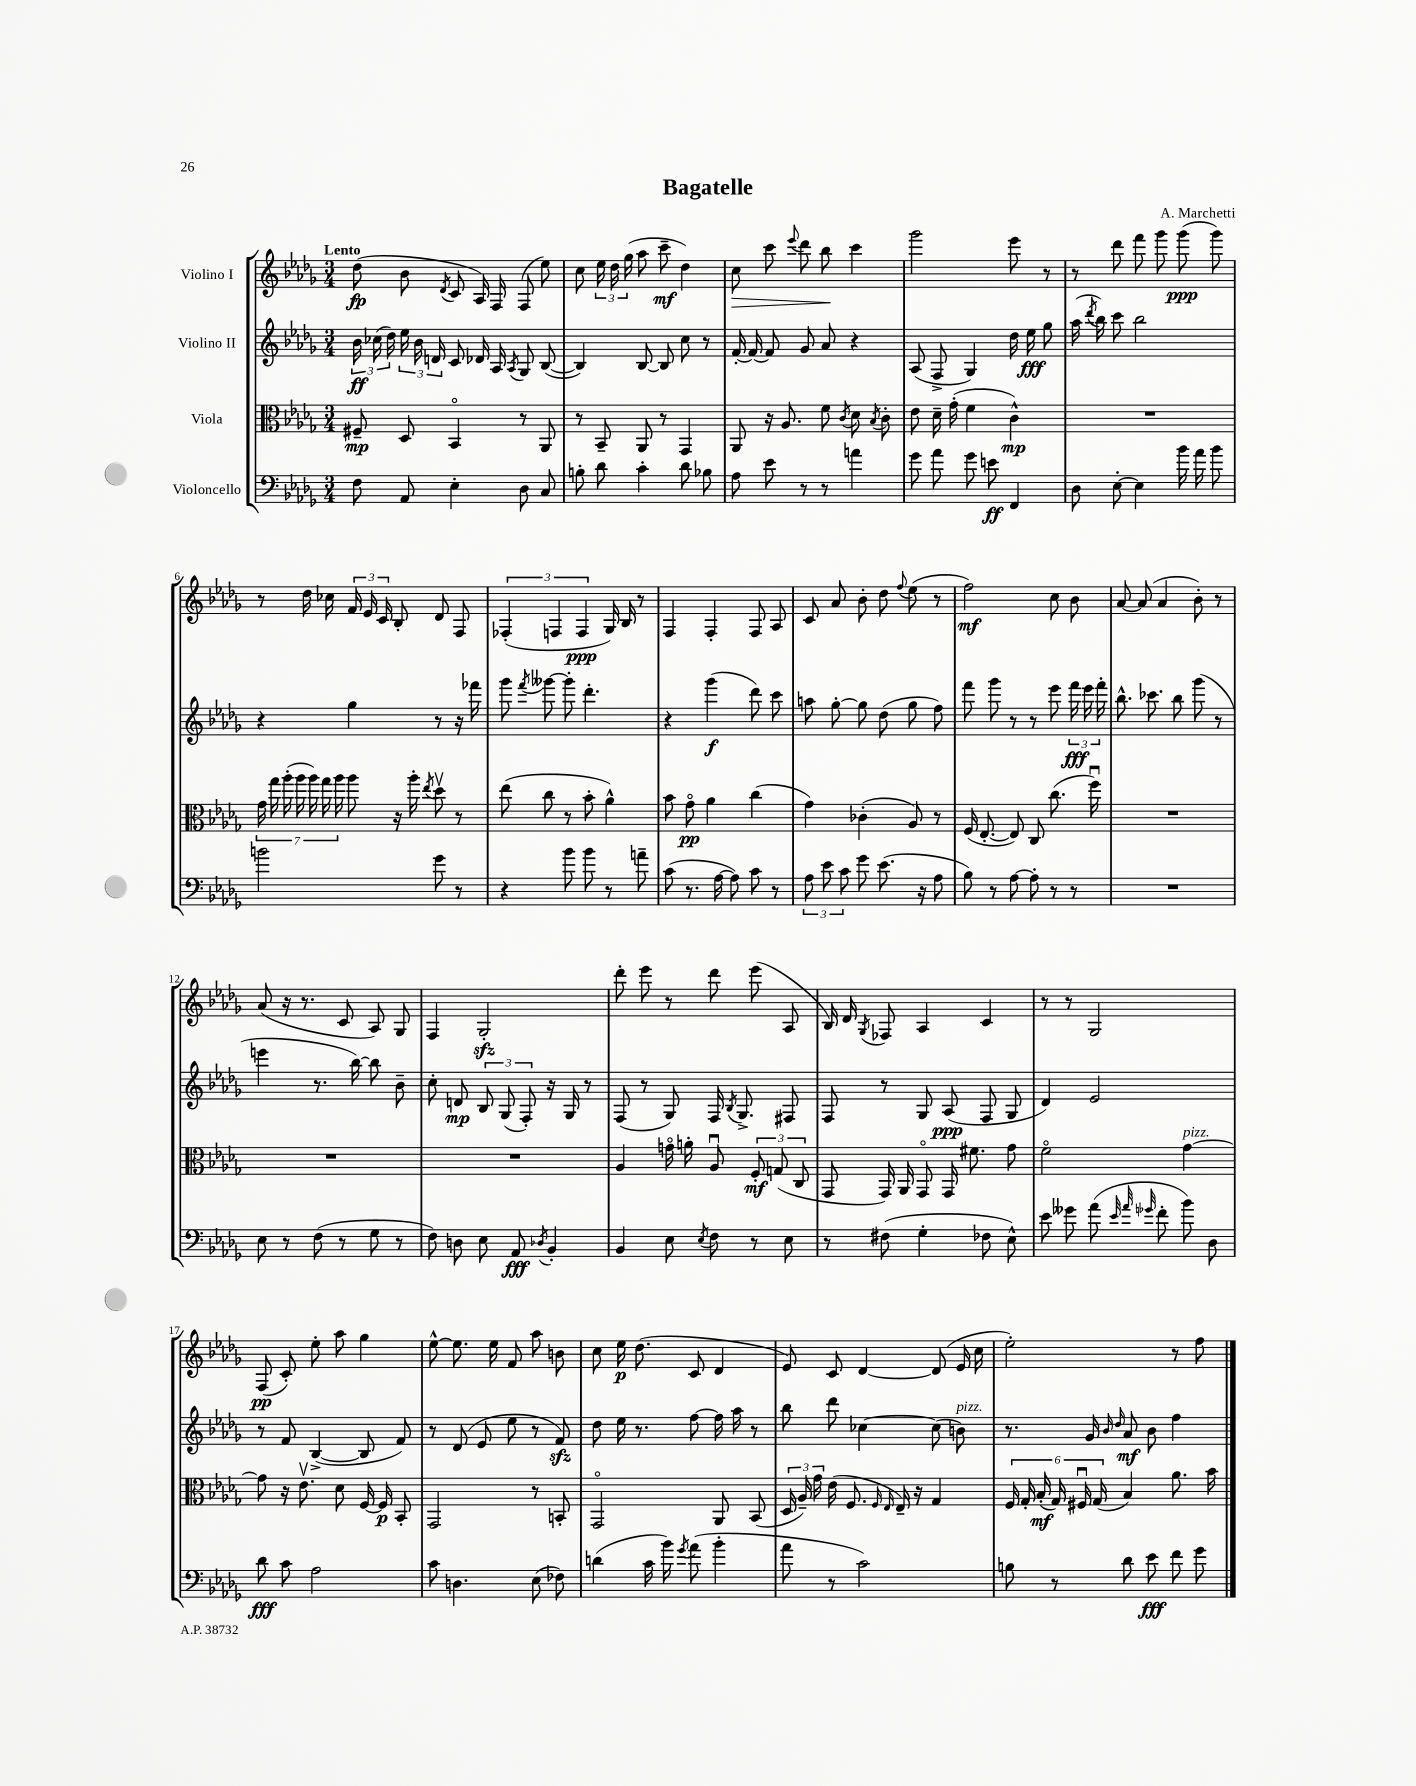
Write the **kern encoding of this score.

**kern	**dynam	**kern	**dynam	**kern	**dynam	**kern	**dynam
*part4	*part4	*part3	*part3	*part2	*part2	*part1	*part1
*staff4	*staff4	*staff3	*staff3	*staff2	*staff2	*staff1	*staff1
*I"Violoncello	*	*I"Viola	*	*I"Violino II	*	*I"Violino I	*
*clefF4	*	*clefC3	*	*clefG2	*	*clefG2	*
*k[b-e-a-d-g-]	*	*k[b-e-a-d-g-]	*	*k[b-e-a-d-g-]	*	*k[b-e-a-d-g-]	*
*M3/4	*	*M3/4	*	*M3/4	*	*M3/4	*
=1	=1	=1	=1	=1	=1	=1	=1
!	!	!	!	!	!	!LO:TX:a:B:t=Lento	!
8F\	.	8F#X~/	mp	24b-\	ff	(8dd-\	fp
.	.	.	.	(24cc-X\	.	.	.
.	.	.	.	24dd-\)	.	.	.
8AA-/	.	8D-/	.	24ee-\	.	8b-\	.
.	.	.	.	24b-\	.	.	.
.	.	.	.	24dn/	.	.	.
.	.	.	.	.	.	8qd-/	.
4E-'\	.	4BB-/	.	8c/	.	8c/	.
.	.	.	.	16d-X/	.	16A-/)	.
.	.	.	.	16A-/	.	16F/	.
.	.	.	.	8qA-/	.	.	.
8D-\	.	8r	.	8G-/	.	(8F/	.
8C/	.	8AA-/	.	([8B-/	.	8ee-\)	.
=2	=2	=2	=2	=2	=2	=2	=2
8Bn'\	.	8r	.	4B-/])	.	8cc\	.
8d-\	.	8BB-~/	.	.	.	24ee-\	.
.	.	.	.	.	.	24dd-\	.
.	.	.	.	.	.	(24gg-\	.
4c'\	.	8AA-/	.	[8B-/	.	8aa-\	.
.	.	8r	.	8B-/]	.	8ccc~\	mf
8d-\	.	4GG-/	.	8cc\	.	4dd-\)	.
8B-X\	.	.	.	8r	.	.	.
=3	=3	=3	=3	=3	=3	=3	=3
!	!	!	!	!	!	!	!LO:HP:b
8A-\	.	8AA-/	.	[16f'/	.	8cc\	>
.	.	.	.	16f/_	.	.	.
8e-\	.	16r	.	8f/]	.	8ccc\	.
.	.	8.A-/	.	.	.	.	.
.	.	.	.	.	.	8qqeee-/	.
8r	.	.	.	8g-/	.	8ddd-\	.
8r	.	8f\	.	8a-/	.	8bb-\	.
.	.	8qc/	.	.	.	.	.
4an\	.	8d-\	.	4r	.	4ccc\	]
.	.	8qB-/	.	.	.	.	.
.	.	8c'\	.	.	.	.	.
=4	=4	=4	=4	=4	=4	=4	=4
8g-\	.	8e-\	.	(8A-/	.	2ggg-\	.
8a-\	.	16d-~\	.	8F^/	.	.	.
.	.	(16g-'\	.	.	.	.	.
8g-\	.	4f\	.	4G-/)	.	.	.
8en\	ff	.	.	.	.	.	.
4FF/	.	4c^^\)	mp	16dd-\	.	8eee-\	.
.	.	.	.	16ee-\	fff	.	.
.	.	.	.	8gg-\	.	8r	.
=5	=5	=5	=5	=5	=5	=5	=5
8D-\	.	2.r	.	(16aa-\	.	8r	.
.	.	.	.	8qddd-/	.	.	.
.	.	.	.	16bb-\)	.	.	.
[8E-'\	.	.	.	8ccc\	.	8ddd-\	.
4E-\]	.	.	.	2bb-\	.	8fff\	.
.	.	.	.	.	.	8ggg-\	.
16b-\	.	.	.	.	.	(8ggg-\	ppp
16a-\	.	.	.	.	.	.	.
8b-\	.	.	.	.	.	8ggg-\)	.
!!LO:LB:g=z
=6	=6	=6	=6	=6	=6	=6	=6
2bn\	.	28g-\	.	4r	.	8r	.
.	.	28gg-\	.	.	.	.	.
.	.	(28aa-'\	.	.	.	.	.
.	.	28aa-\	.	.	.	.	.
.	.	.	.	.	.	16dd-\	.
.	.	28aa-\)	.	.	.	.	.
.	.	28gg-\	.	.	.	.	.
.	.	.	.	.	.	16cc-X\	.
.	.	28aa-\	.	.	.	.	.
.	.	8aa-\	.	4gg-\	.	24f/	.
.	.	.	.	.	.	24e-/	.
.	.	.	.	.	.	24c/	.
.	.	16r	.	.	.	8B-'/	.
.	.	16aa-'\	.	.	.	.	.
.	.	8qee-/	.	.	.	.	.
8g-\	.	8dd-v\	.	8r	.	8d-/	.
8r	.	8r	.	16r	.	8F/	.
.	.	.	.	16fff-X\	.	.	.
=7	=7	=7	=7	=7	=7	=7	=7
4r	.	(8ee-\	.	8ggg-\	.	(6F-X'/	.
.	.	.	.	8qfff/	.	.	.
.	.	8cc\	.	[8ggg--X\	.	.	.
.	.	.	.	.	.	6Fn/	.
8b-\	.	8r	.	8ggg--'\]	.	.	.
.	.	.	.	.	.	6F/	ppp
8b-\	.	8b-'\	.	4.ddd-'\	.	.	.
8r	.	4a-^^\)	.	.	.	16G-/)	.
.	.	.	.	.	.	16B-/	.
8an~\	.	.	.	.	.	8r	.
=8	=8	=8	=8	=8	=8	=8	=8
(8c\	.	8b-\	.	4r	.	4F/	.
8.r	.	8g-\	pp	.	.	.	.
.	.	4a-\	.	(4ggg-\	f	4F'/	.
[16A-\	.	.	.	.	.	.	.
8A-\])	.	.	.	.	.	.	.
8c\	.	(4cc\	.	8ddd-\)	.	8F/	.
8r	.	.	.	8ccc\	.	8A-/	.
=9	=9	=9	=9	=9	=9	=9	=9
12A-\	.	4g-\)	.	8aan\	.	8c/	.
12e-\	.	.	.	.	.	.	.
.	.	.	.	[8gg-'\	.	8a-/	.
12c\	.	.	.	.	.	.	.
8g-\	.	(4c-X'\	.	8gg-\]	.	8b-'\	.
(8.e-\	.	.	.	(8dd-\	.	8dd-\	.
.	.	.	.	.	.	8qqff/	.
.	.	8A-/)	.	8gg-\	.	(8ee-\	.
16r	.	.	.	.	.	.	.
8A-\	.	8r	.	8ff\)	.	8r	.
=10	=10	=10	=10	=10	=10	=10	=10
8B-\)	.	(16F/	.	8fff\	.	2ff\)	mf
.	.	[8.E-'/	.	.	.	.	.
8r	.	.	.	8ggg-\	.	.	.
[8A-\	.	8E-/])	.	8r	.	.	.
8A-'\]	.	8C/	.	8r	.	.	.
8r	.	(8.cc\	.	8eee-\	.	8cc\	.
8r	.	.	.	24fff\	fff	8b-\	.
.	.	.	.	24eee-\	.	.	.
.	.	16ffu\)	.	.	.	.	.
.	.	.	.	24fff'\	.	.	.
=11	=11	=11	=11	=11	=11	=11	=11
2.r	.	2.r	.	8.bb-^^\	.	[8a-/	.
.	.	.	.	.	.	(8a-/]	.
.	.	.	.	8.ccc-X\	.	.	.
.	.	.	.	.	.	4a-/	.
.	.	.	.	8bb-\	.	.	.
.	.	.	.	(8ggg-\	.	8b-'\)	.
.	.	.	.	8r	.	8r	.
!!LO:LB:g=z
=12	=12	=12	=12	=12	=12	=12	=12
8E-\	.	2.r	.	4eeen\	.	(8a-/	.
8r	.	.	.	.	.	16r	.
.	.	.	.	.	.	8.r	.
(8F\	.	.	.	8.r	.	.	.
8r	.	.	.	.	.	8c/	.
.	.	.	.	[16bb-\)	.	.	.
8G-\	.	.	.	8bb-\]	.	8A-/)	.
8r	.	.	.	8b-~\	.	8G-/	.
=13	=13	=13	=13	=13	=13	=13	=13
8F\)	.	2.r	.	8cc'\	.	4F/	.
8Dn\	.	.	.	8dn/	mp	.	.
8E-\	.	.	.	12B-/	.	2G-zz'/	.
.	.	.	.	(12G-/	.	.	.
8AA-/	fff	.	.	.	.	.	.
.	.	.	.	12F'/)	.	.	.
8qD-X/	.	.	.	.	.	.	.
4BB-'/	.	.	.	16r	.	.	.
.	.	.	.	16G-/	.	.	.
.	.	.	.	8r	.	.	.
=14	=14	=14	=14	=14	=14	=14	=14
4BB-/	.	4A-/	.	(8F/	.	8ddd-'\	.
.	.	.	.	8r	.	8eee-\	.
8E-\	.	16gn\	.	8G-/)	.	8r	.
.	.	16an'\	.	.	.	.	.
8qE-/	.	.	.	.	.	.	.
8F\	.	8A-u/	.	16F/	.	8ddd-\	.
.	.	.	.	8qB-/	.	.	.
.	.	.	.	8.G-^/	.	.	.
8r	.	12F'/	mf	.	.	(8eee-\	.
.	.	(12Gn/	.	.	.	.	.
8E-\	.	.	.	8F#X/	.	8A-/	.
.	.	12C/	.	.	.	.	.
=15	=15	=15	=15	=15	=15	=15	=15
8r	.	8GG-/	.	8F/	.	16B-/)	.
.	.	.	.	.	.	16d-/	.
.	.	.	.	.	.	8qG-/	.
(8F#X\	.	16GG-/)	.	8r	.	8F-X/	.
.	.	16AA-/	.	.	.	.	.
4G-'\	.	8GG-/	.	8G-/	.	4A-/	.
.	.	16GG-/	.	(8A-/	ppp	.	.
.	.	8.f#X\	.	.	.	.	.
8F-X\	.	.	.	8F/	.	4c/	.
8E-^^\)	.	8g-\	.	8G-/	.	.	.
=16	=16	=16	=16	=16	=16	=16	=16
8e-\	.	2f\	.	4d-/)	.	8r	.
8g--X\	.	.	.	.	.	8r	.
(8a-\	.	.	.	2e-/	.	2G-/	.
32qqe-/	.	.	.	.	.	.	.
32qqa-/	.	.	.	.	.	.	.
32qqg-X/	.	.	.	.	.	.	.
8f'\	.	.	.	.	.	.	.
!	!	!LO:TX:a:i:t=pizz.	!	!	!	!	!
8b-\)	.	[4g-\	.	.	.	.	.
8D-\	.	.	.	.	.	.	.
!!LO:LB:g=z
=17	=17	=17	=17	=17	=17	=17	=17
8d-\	fff	8g-\]	.	8r	.	(8F/	pp
8c\	.	16r	.	8f/	.	8c'/)	.
.	.	8.e-v\	.	.	.	.	.
2A-\	.	.	.	([4B-^/	.	8ee-'\	.
.	.	8d-\	.	.	.	8aa-\	.
.	.	[16F/	.	8B-/]	.	4gg-\	.
.	.	16F/]	p	.	.	.	.
.	.	8BB-'/	.	8f/)	.	.	.
=18	=18	=18	=18	=18	=18	=18	=18
8c\	.	2GG-/	.	8r	.	[8ee-^^\	.
4.Dn\	.	.	.	(8d-/	.	8.ee-\]	.
.	.	.	.	8e-/	.	.	.
.	.	.	.	.	.	16ee-\	.
.	.	.	.	8ee-\	.	8f/	.
(8E-\	.	8r	.	8r	.	8aa-\	.
8F-X\)	.	8BBn'/	.	8fzz/)	.	8bn\	.
=19	=19	=19	=19	=19	=19	=19	=19
(4dn\	.	2GG-/	.	8dd-\	.	8cc\	.
.	.	.	.	16ee-\	.	16ee-\	p
.	.	.	.	8.r	.	(8.dd-\	.
16c\	.	.	.	.	.	.	.
16b-\)	.	.	.	.	.	.	.
8qg-/	.	.	.	.	.	.	.
(8a-\	.	.	.	[8ff\	.	8c/	.
4b-'\	.	8AA-/	.	16ff\]	.	4d-/	.
.	.	.	.	16aa-\	.	.	.
.	.	(8BB-/	.	8r	.	.	.
=20	=20	=20	=20	=20	=20	=20	=20
8a-\	.	24D-/	.	8bb-\	.	8e-/)	.
.	.	24A-~/)	.	.	.	.	.
.	.	24g-\	.	.	.	.	.
8r	.	(16e-\	.	8ddd-\	.	8c/	.
.	.	8.F/	.	.	.	.	.
2c\)	.	.	.	[4cc-X\	.	[4d-/	.
.	.	16qqF/	.	.	.	.	.
.	.	16qqE-/	.	.	.	.	.
.	.	16E-~/)	.	.	.	.	.
.	.	16r	.	.	.	.	.
.	.	4G-/	.	(8cc-\]	.	(8d-/]	.
!	!	!	!	!LO:TX:a:i:t=pizz.	!	!	!
.	.	.	.	8bn\)	.	16e-/	.
.	.	.	.	.	.	16cc\	.
=21	=21	=21	=21	=21	=21	=21	=21
8Bn\	.	24F/	.	8.r	.	2ee-'\)	.
.	.	24G-'/	.	.	.	.	.
.	.	(24B-'/	mf	.	.	.	.
8r	.	24G-/)	.	.	.	.	.
.	.	24F#Xu/	.	.	.	.	.
.	.	.	.	16g-/	.	.	.
.	.	(24G-/	.	.	.	.	.
.	.	.	.	16qqb-/	.	.	.
.	.	.	.	16qqdd-/	.	.	.
8d-\	.	4B-/)	.	8a-/	mf	.	.
8e-\	fff	.	.	8b-\	.	.	.
8f\	.	8.a-\	.	4ff\	.	8r	.
8g-\	.	.	.	.	.	8ff\	.
.	.	16b-\	.	.	.	.	.
==	==	==	==	==	==	==	==
*-	*-	*-	*-	*-	*-	*-	*-
